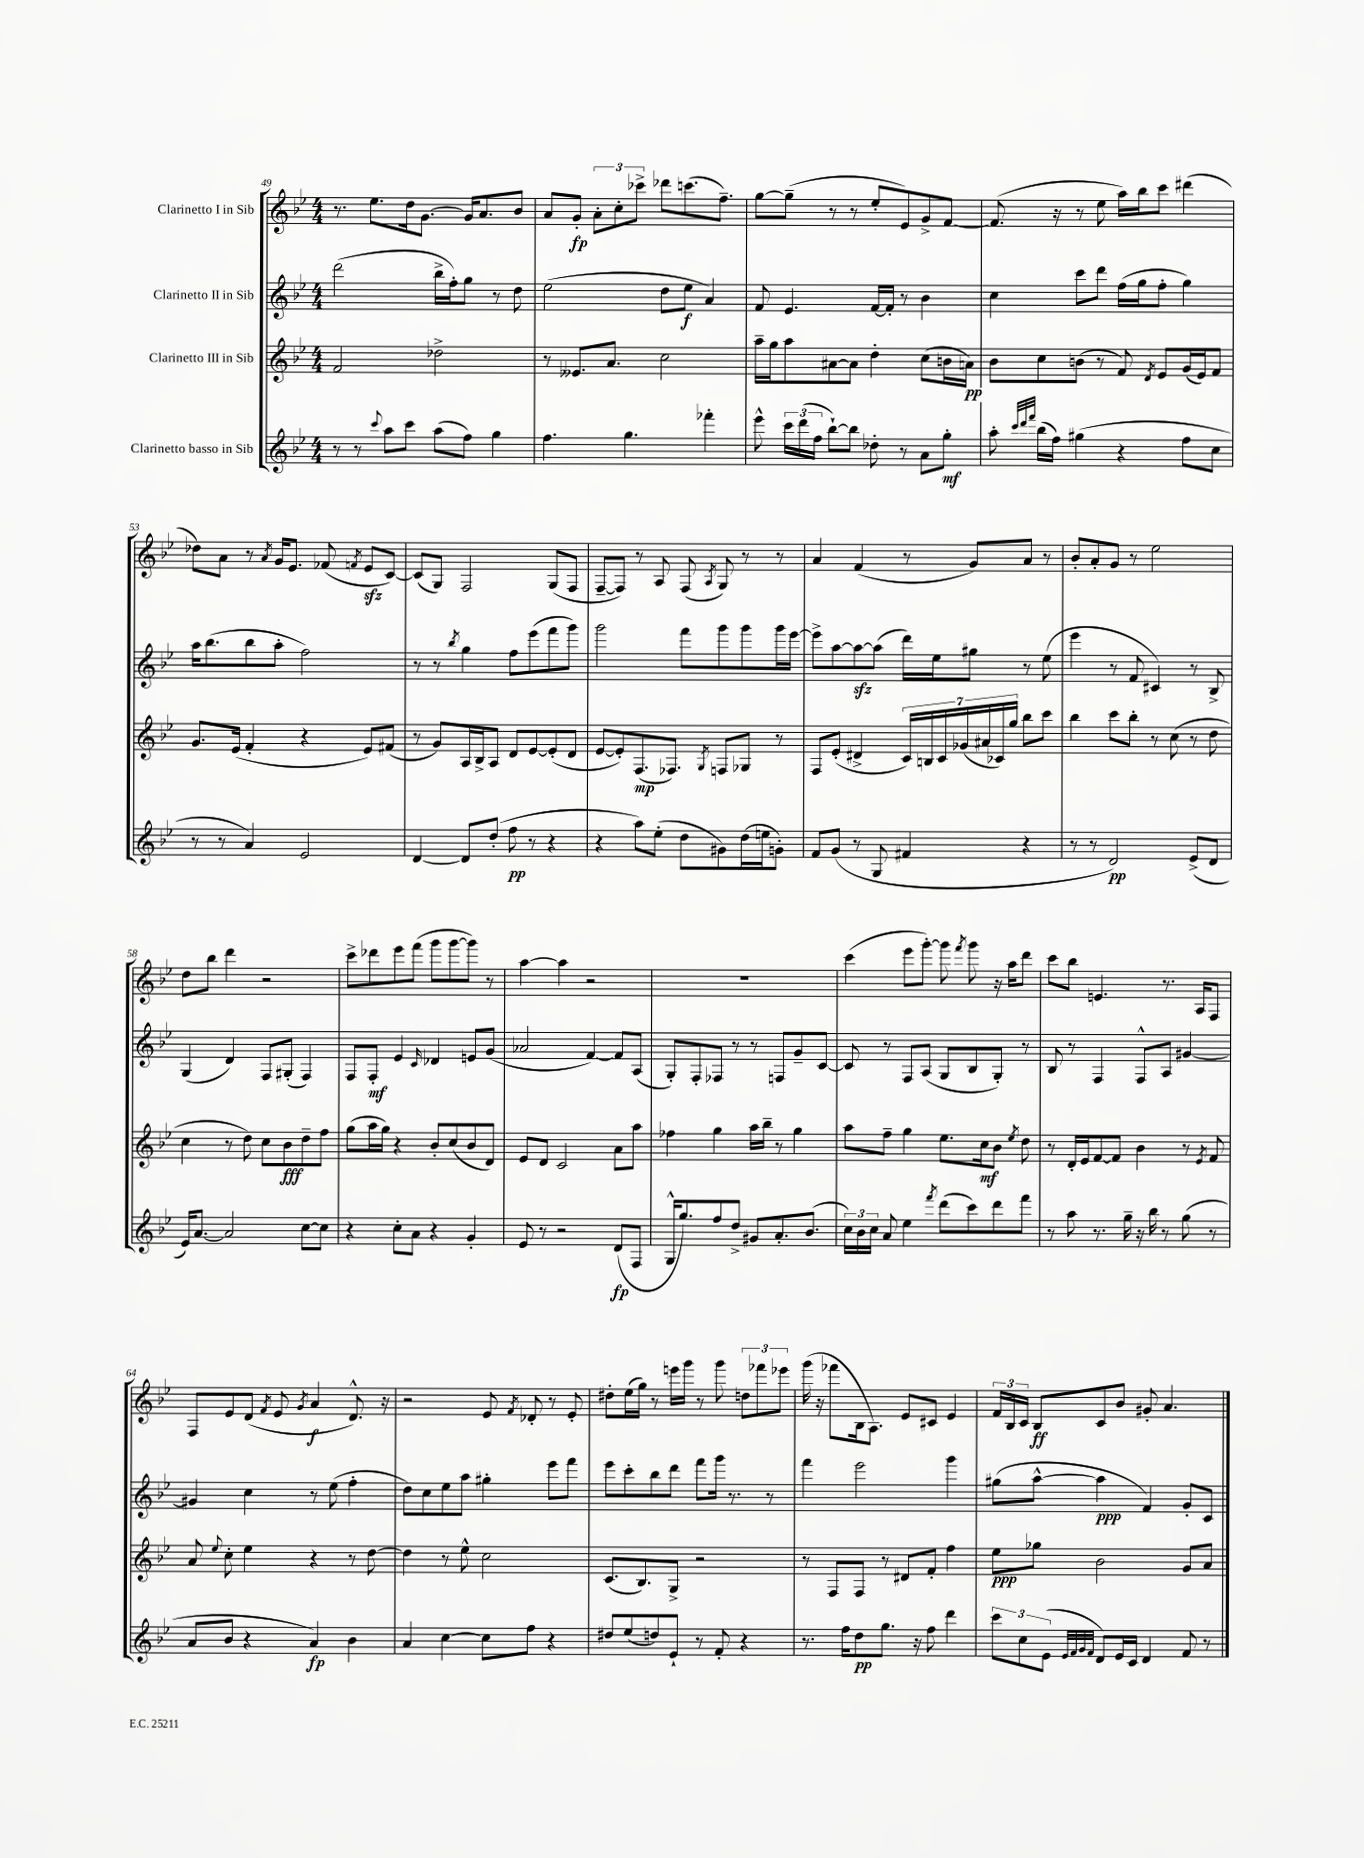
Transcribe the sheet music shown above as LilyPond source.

<<
\new StaffGroup <<
\new Staff = "s0" \with { instrumentName = "Clarinetto I in Sib" } {
    \clef treble \key bes \major \numericTimeSignature \time 4/4
    \autoBeamOff r8. ees''8.[ d''16 g'8.]~ g'16[ a'8. bes'8] |
    a'8[ g'8]-.\fp \tuplet 3/2 { a'8[-. c''8-. ces'''8]-> } des'''8[ c'''8.( f''8.]--) |
    g''8[~ g''8]--( r8 r8 ees''8[-. ees'8) g'8-> f'8]~ |
    f'8.( r16 r8 ees''8 a''16[) bes''16 c'''8] dis'''4( |
    des''8[) a'8] r8 \acciaccatura { a'8 } g'16[ ees'8.] fes'8( \acciaccatura { f'8 } ees'8[\sfz c'8]~) |
    c'8[( g8]) f2 g8[( f8] |
    f8[~-- f8]) r8 a8 f8( \acciaccatura { a8 } g8) r8 r8 |
    a'4 f'4( r8 g'8[) a'8] r8 |
    bes'8[-. a'8-. g'8] r8 ees''2 |
    d''8[ bes''8] d'''4 r2 |
    c'''8[-> des'''8 ees'''8 f'''8]( g'''8[ g'''8~ g'''8]) r8 |
    a''4~ a''4 r2 |
    R1 |
    c'''4( ees'''8[ g'''8]~-.) g'''8 \acciaccatura { f'''8 } g'''8 r16 a''16[ d'''8] |
    c'''8[ bes''8] e'4. r8. a16[ f8] |
    f8[ ees'8 d'8]( \acciaccatura { f'8 } ees'8 \acciaccatura { g'8 } a'4\f d'8.-^) r16 |
    r2 ees'8 \acciaccatura { f'8 } des'8-. r8 ees'8-. |
    dis''8[-. ees''16( g''16]) r8 e'''16[ g'''16] r8 g'''8 \tuplet 3/2 { d''8[ fes'''8 ees'''8] } |
    g'''16( r16 fes'''8[ bes16 a8.]) ees'8[ cis'8] ees'4 |
    \tuplet 3/2 { f'16[ bes16 c'16] } bes8[\ff c'8 bes'8] gis'8-. a'4. \bar "|." |
}
\new Staff = "s1" \with { instrumentName = "Clarinetto II in Sib" } {
    \clef treble \key bes \major \numericTimeSignature \time 4/4
    \autoBeamOff d'''2( bes''16[-> f''16-.) g''8] r8 d''8 |
    ees''2( d''8[ ees''8]\f a'4) |
    f'8 ees'4. f'16[~ f'16]-. r8 bes'4 |
    c''4 c'''8[ d'''8] f''16[( g''16 f''8]-. g''4) |
    a''16[ bes''8.( bes''8 a''8]-. f''2) |
    r8 r8 \acciaccatura { bes''8 } g''4 f''8[ ees'''8( f'''8 g'''8]) |
    g'''2 f'''8[ g'''8 g'''8 g'''16 ees'''16]~ |
    ees'''8[-> a''8~ a''8~\sfz a''8]( d'''16[) ees''16 gis''8] r8 ees''8( |
    ees'''4 r8 f'8 cis'4) r8 bes8-> |
    g4( d'4) f8[ gis8]-.( f4) |
    f8[ f8]-.\mf ees'4 \grace { c'16 } des'4 e'8[ g'8]( |
    aes'2 f'4~) f'8[ a8]( |
    g8[-.) f8-. fes8] r8 r8 f8[ g'8-- c'8]~ |
    c'8 r8 f8[ a8]( g8[ bes8 g8]-.) r8 |
    bes8 r8 f4 f8[-^ a8] gis'4~ |
    gis'4 c''4 r8 ees''8( f''4-. |
    d''8[) c''8 ees''8 a''8] gis''4-. ees'''8[ f'''8] |
    ees'''8[ c'''8-. bes''8 d'''8] f'''8[ g'''16] r8. r8 |
    f'''4 ees'''2 g'''4 |
    gis''8[( a''8]~-^ a''4\ppp f'4) g'8[-. c'8] \bar "|." |
}
\new Staff = "s2" \with { instrumentName = "Clarinetto III in Sib" } {
    \clef treble \key bes \major \numericTimeSignature \time 4/4
    \autoBeamOff f'2 des''2-> |
    r8 eeses'8.[ a'8.] c''2 |
    a''16[-- g''16 a''8 ais'8~ ais'8] d''4-. c''8[( b'16 a'16]\pp) |
    bes'8[ c''8 b'8]( r8 f'8) \acciaccatura { d'8 } ees'8[ g'16( ees'16) f'8] |
    g'8.[ ees'16]( f'4-. r4 ees'8[) fis'8]( |
    r8 g'8[) a16 bes16-> a8] d'8[ ees'8~ ees'8-.( d'8] |
    ees'8[~ ees'8-.) f8.\mp( fes8.]) \acciaccatura { g8 } f8[ ges8] r8 |
    f8[ ees'8]-.( dis'4-> \tuplet 7/4 { c'16[) b16 c'16 ges'16( ais'16 ces'16) g''16] } bes''8[ c'''8] |
    bes''4 c'''8[ bes''8]-. r8 c''8( r8 d''8 |
    c''4 r8 d''8) c''8[ bes'8\fff d''8-- f''8] |
    g''8[( a''16 g''16]) r4 bes'8[-. c''8( bes'8 d'8]) |
    ees'8[ d'8] c'2 a'8[ a''8] |
    fes''4 g''4 a''16[ bes''16]-- r8 g''4 |
    a''8[ f''8]-- g''4 ees''8.[ c''16\mf bes'8] \acciaccatura { ees''8 } d''8 |
    r8 d'16[-. ees'16 f'8~ f'8] bes'4 r8 \acciaccatura { ees'8 } f'8 |
    a'8 \appoggiatura { ees''8 } c''8-. ees''4 r4 r8 d''8~ |
    d''4 r8 ees''8-^ c''2 |
    c'8.[( bes8.) g8]-> r2 |
    r8 f8[ f8] r8 dis'8[ f'8]-. f''4 |
    ees''8[\ppp ges''8] bes'2 g'8[ a'8] \bar "|." |
}
\new Staff = "s3" \with { instrumentName = "Clarinetto basso in Sib" } {
    \clef treble \key bes \major \numericTimeSignature \time 4/4
    \autoBeamOff r8 r8 \appoggiatura { c'''8 } a''8[ c'''8] a''8[( f''8]) g''4 |
    f''4. g''4. fes'''4-. |
    ees'''8-^ \tuplet 3/2 { c'''16[ d'''16( f''16] } bes''8[~-!) bes''8] des''8-. r8 a'8[ g''8]-.\mf |
    a''8-. \grace { c'''32[ d'''32 f'''32] } bes''16[( f''16]) gis''4( r4 f''8[ c''8] |
    r8 r8 a'4) ees'2 |
    d'4~ d'8[ d''8]-.( f''8\pp r8 r4 |
    r4 a''8[) ees''8]-.( d''8[ gis'8) d''16( e''16 g'8]-.) |
    f'8[ g'8]( r8 g8 fis'4 r4 |
    r8 r8 d'2\pp) ees'8[->( d'8] |
    ees'16[) a'8.]~ a'2 c''8[~ c''8] |
    r4 c''8[-. a'8] r4 g'4-. |
    ees'8 r8 r2 d'8[\fp( f8] |
    g16[-^ g''8.) f''8 d''8]-> gis'8[ a'8.-. bes'8.]( |
    \tuplet 3/2 { c''16[) bes'16 c''16] } a'8 ees''4 \acciaccatura { f'''8 } d'''8[( c'''8) d'''8 f'''8] |
    r8 a''8 r8. g''16-- r16 bes''16 r8 g''8( r8 |
    a'8[ bes'8] r4 a'4\fp) bes'4 |
    a'4 c''4~ c''8[ f''8] r4 |
    dis''8[ ees''8( d''8) ees'8]-! r8 f'8-. r4 |
    r8. f''16[ d''8\pp g''8.] r16 f''8 d'''4 |
    \tuplet 3/2 { c'''8[ c''8 ees'8]( } \grace { ees'32[ f'32 g'32 f'32] } d'8[) ees'16 c'16] d'4 f'8 r8 \bar "|." |
}
>>
>>
\layout { \context { \Score currentBarNumber = #49 } }
